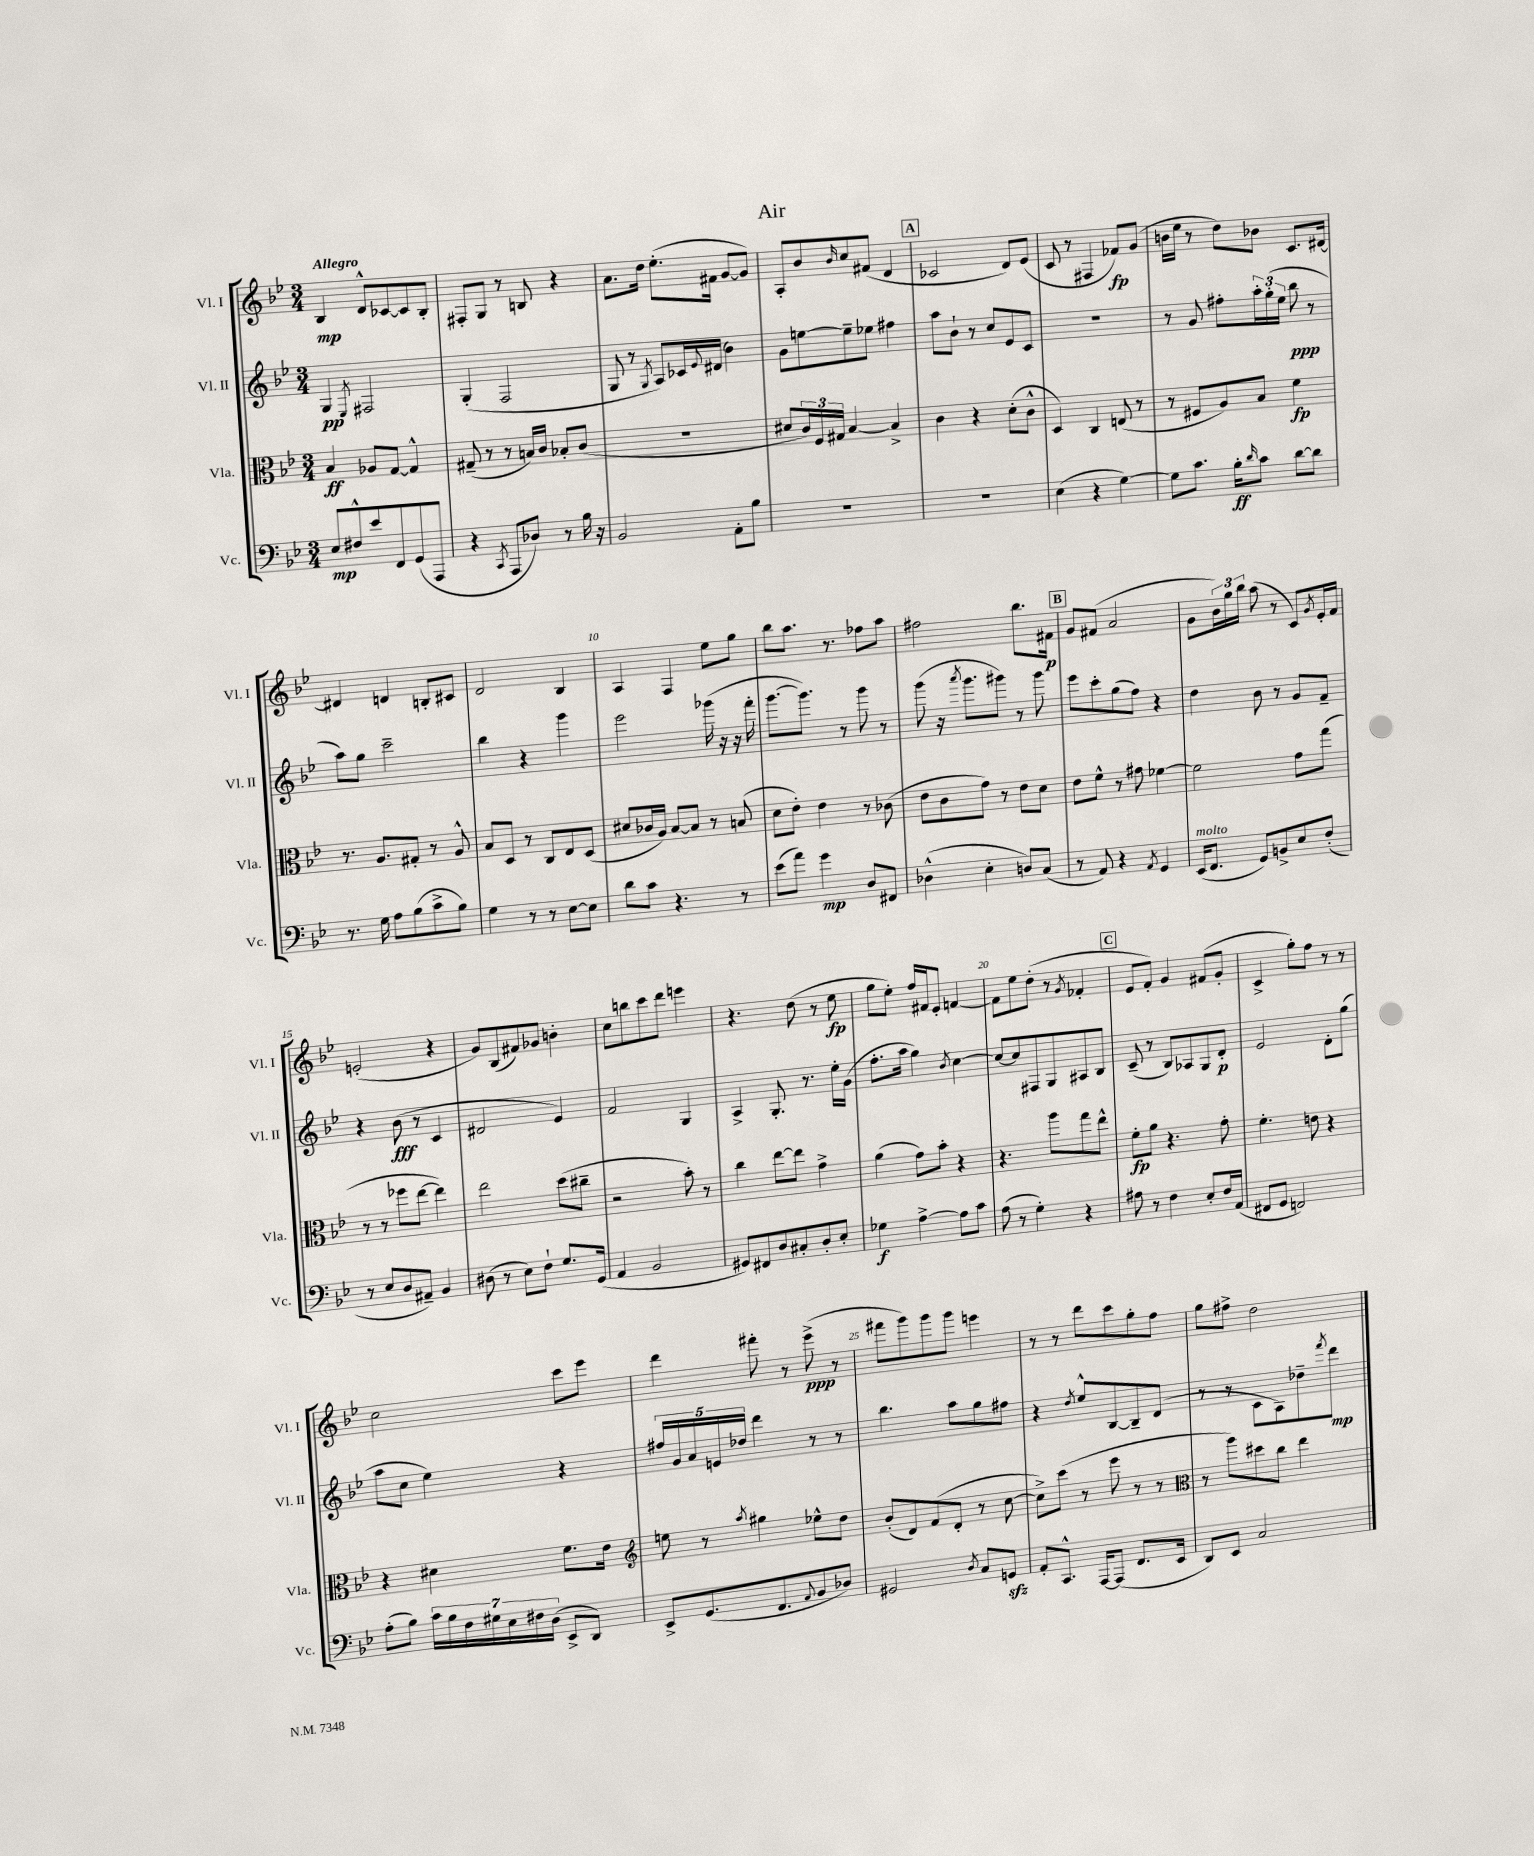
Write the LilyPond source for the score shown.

\header { title = "Air" }
<<
\new StaffGroup <<
\new Staff = "s0" \with { instrumentName = "Vl. I" shortInstrumentName = "Vl. I" } {
    \clef treble \key bes \major \numericTimeSignature \time 3/4 \tempo "Allegro"
    bes4\mp d'8-^ ces'8~ ces'8 bes8-. |
    fis8-. g8 r8 b8 r4 |
    a'8. d''16 ees''8.-.( fis'16 g'8~ g'8) |
    a8-. bes'8 \grace { bes'16 } c''8 fis'8( d'4 |
    \mark \markup { \box "A" } ces'2 d'8) ees'8( |
    c'8 r8 fis4 fes'8\fp) g'8( |
    b'16 ees''16 r8 d''8) bes'8 c'8. dis'16~ |
    dis'4 d'4 b8-. cis'8 |
    d'2 bes4 |
    a4 f4 ees''8 g''8 |
    bes''8 a''8. r8. fes''8 a''8 |
    fis''2 bes''8. fis'16\p |
    \mark \markup { \box "B" } g'8 fis'8( a'2 |
    g'8 \tuplet 3/2 { bes'16) g''16 bes''16 } a''8( r8 c'8) \acciaccatura { g'8 } ees'16-. f'16 |
    e'2-.( r4 |
    g'8) bes8( fis'8) ges'8 b'4-. |
    c''8 b''8 c'''8 d'''8 e'''4 |
    r4. d''8( r8 ees''8\fp |
    g''8 ees''8-.) f''16 fis'16 ees'8-. f'4~ |
    f'8 ees''8 d''8-.( r8 \acciaccatura { g'8 } fes'4-. |
    \mark \markup { \box "C" } ees'8 f'8-.) g'4 fis'8( g'8-. |
    c'4-> g''8-.) f''8 r8 r8 |
    c''2 c'''8 ees'''8 |
    d'''4 fis'''8-. r8 ees'''8->\ppp( r8 |
    fis'''8 g'''8) g'''8 g'''8 e'''4 |
    r8 r8 d'''8 c'''8 g''8-. f''8 |
    g''8 fis''8-> d''2 \bar "|." |
}
\new Staff = "s1" \with { instrumentName = "Vl. II" shortInstrumentName = "Vl. II" } {
    \clef treble \key bes \major \numericTimeSignature \time 3/4
    g4\pp \acciaccatura { ees8 } fis2 |
    g4-.( f2 |
    g8 r8 \acciaccatura { g8 } a8) ces'16 \appoggiatura { ees'8 } dis'16( bes'4) |
    g'8 e''8~ e''8-- ees''8 fis''4 |
    \mark \markup { \box "A" } a''8 bes'8-! r8 c''8 ees'8 c'8 |
    R2. |
    r8 g'8 fis''8-. \tuplet 3/2 { a''16-. g''16-.( ees''16 } bes''8\ppp r8 |
    a''8) g''8 c'''2-- |
    bes''4 r4 g'''4 |
    ees'''2 ges'''16( r16 r16 f'''16-. |
    g'''8.~ g'''8.) r8 g'''8 r8 |
    g'''8( r16 \acciaccatura { a'''8 } g'''8. gis'''8) r8 gis'''8 |
    \mark \markup { \box "B" } ees'''8 c'''8-. g''8( f''8) r4 |
    d''4 bes'8 r8 g'8 f'8-- |
    r4 bes'8\fff( r8 c'4 |
    dis'2 ees'4) |
    f'2 g4 |
    a4-> g8.-. r8. ees''16-. g'16( |
    f''8.-. a''16 g''4) \acciaccatura { bes'8 } c''4~ |
    c''8~ c''8 fis8 g8 ais8 bes8 |
    \mark \markup { \box "C" } c'8--( r8 bes8) aes8 g8 d'8-.\p |
    ees'2 d'8-. g''8( |
    a''8 c''8 ees''4) r4 |
    \tuplet 5/4 { fis''16 g'16 a'16 e'16 des''16 } d'''4 r8 r8 |
    bes''4. a''8 g''8 fis''8 |
    r4 \acciaccatura { d''8 } ees''8-^ bes8~ bes8-- d'8( |
    r8 r8 c'8 a8) des''8-- \acciaccatura { f'''8 } d'''8\mp \bar "|." |
}
\new Staff = "s2" \with { instrumentName = "Vla." shortInstrumentName = "Vla." } {
    \clef alto \key bes \major \numericTimeSignature \time 3/4
    bes4\ff aes8 g8~ g4-^ |
    gis8--( r8 r8 b16) c'16 bes8-. c'8( |
    R2. |
    dis'8 \tuplet 3/2 { c'16) f16 gis16 } bes4~ bes4-> |
    \mark \markup { \box "A" } c'4 r4 d'8-.( c'8-^ |
    d4) c4 e8( r8 |
    r8 fis8 a8) bes8 f'4\fp |
    r8. a8. gis8-. r8 a8-^ |
    bes8 d8 r8 c8 ees8 d8( |
    dis'8 ces'16 a16) bes8~ bes8 r8 b8( |
    d'8 ees'8-.) ees'4 r8 ces'8( |
    ees'8 c'8 g'8) r8 ees'8 d'8 |
    \mark \markup { \box "B" } ees'8 f'8-^ r8 gis'8 fes'4~ |
    fes'2 g'8 g''8( |
    r8 r8 fes''8 ees''8~ ees''4) |
    ees''2 d''8( cis''8-- |
    r2 bes'8-.) r8 |
    c''4 ees''8~ ees''8 g'4-> |
    a'4( g'8) bes'8-. r4 |
    r4. a''8 g''8 ees''8-^ |
    \mark \markup { \box "C" } f'8-.\fp a'8 r4. g'8-. |
    f'4.-. e'8 r4 |
    r4 dis'4 f'8. ees'16 |
    \clef treble e''8 r8 \acciaccatura { a''8 } gis''4 ees''8-^ d''8 |
    bes'8-.( d'8) f'8( d'8-. r8 c''8~ |
    c''8->) c'''8( r8 ees'''8 r8 r8 |
    \clef alto r8 a''8) dis''8 c''8 ees''4 \bar "|." |
}
\new Staff = "s3" \with { instrumentName = "Vc." shortInstrumentName = "Vc." } {
    \clef bass \key bes \major \numericTimeSignature \time 3/4
    ees8\mp fis8-^ ees'8 f,8 g,8( a,,8 |
    r4 \acciaccatura { c,8 } a,,8 des8) r8 bes16 r16 |
    bes,2 a,8-. bes8 |
    R2. |
    \mark \markup { \box "A" } R2. |
    ees4( r4 g4~) |
    g8 c'8. bes16-.\ff \grace { d'16 } c'8 d'8~ d'8 |
    r8. g16 a8 bes8( c'8-> bes8) |
    g4 r8 r8 ees8~ ees8 |
    d'8 c'8 r4. r8 |
    ees'8( a'8) g'4\mp d8 fis,8 |
    des4-^( ees4-. d8) c8( |
    \mark \markup { \box "B" } r8 a,8) r4 \acciaccatura { a,8 } g,4 |
    ees,16^\markup { \italic "molto" }( f,8. g,8) b,8-> ees8 f8-.( |
    r8 ees8 d8 ais,8--) bes,4 |
    dis8( r8 ees8) f8-! g8. g,16( |
    a,4 bes,2 |
    gis,8) fis,8 d8 cis8-. d8-. ees8-. |
    ges4\f a4~-> a8 c'8 |
    a8( r8 g4-.) r4 |
    \mark \markup { \box "C" } ais8 r8 f4 ees8-. f16 a,16( |
    fis,8 g,8 f,2) |
    a8-.( bes8) \tuplet 7/4 { c'16 bes16 f16 gis16 ees16 fis16 d16( } ees,8-> d,8) |
    ees,8-> g,8.( f,8. \appoggiatura { a,8 } bes,8 des8) |
    gis,2 \acciaccatura { d8 } c8 g,8\sfz |
    a,8-. c,8.-^ a,,16~ a,,8( f,8. ees,16 |
    d,8) ees,8 c2 \bar "|." |
}
>>
>>
\layout { \context { \Score \override BarNumber.break-visibility = ##(#f #t #t) barNumberVisibility = #(every-nth-bar-number-visible 5) } }
